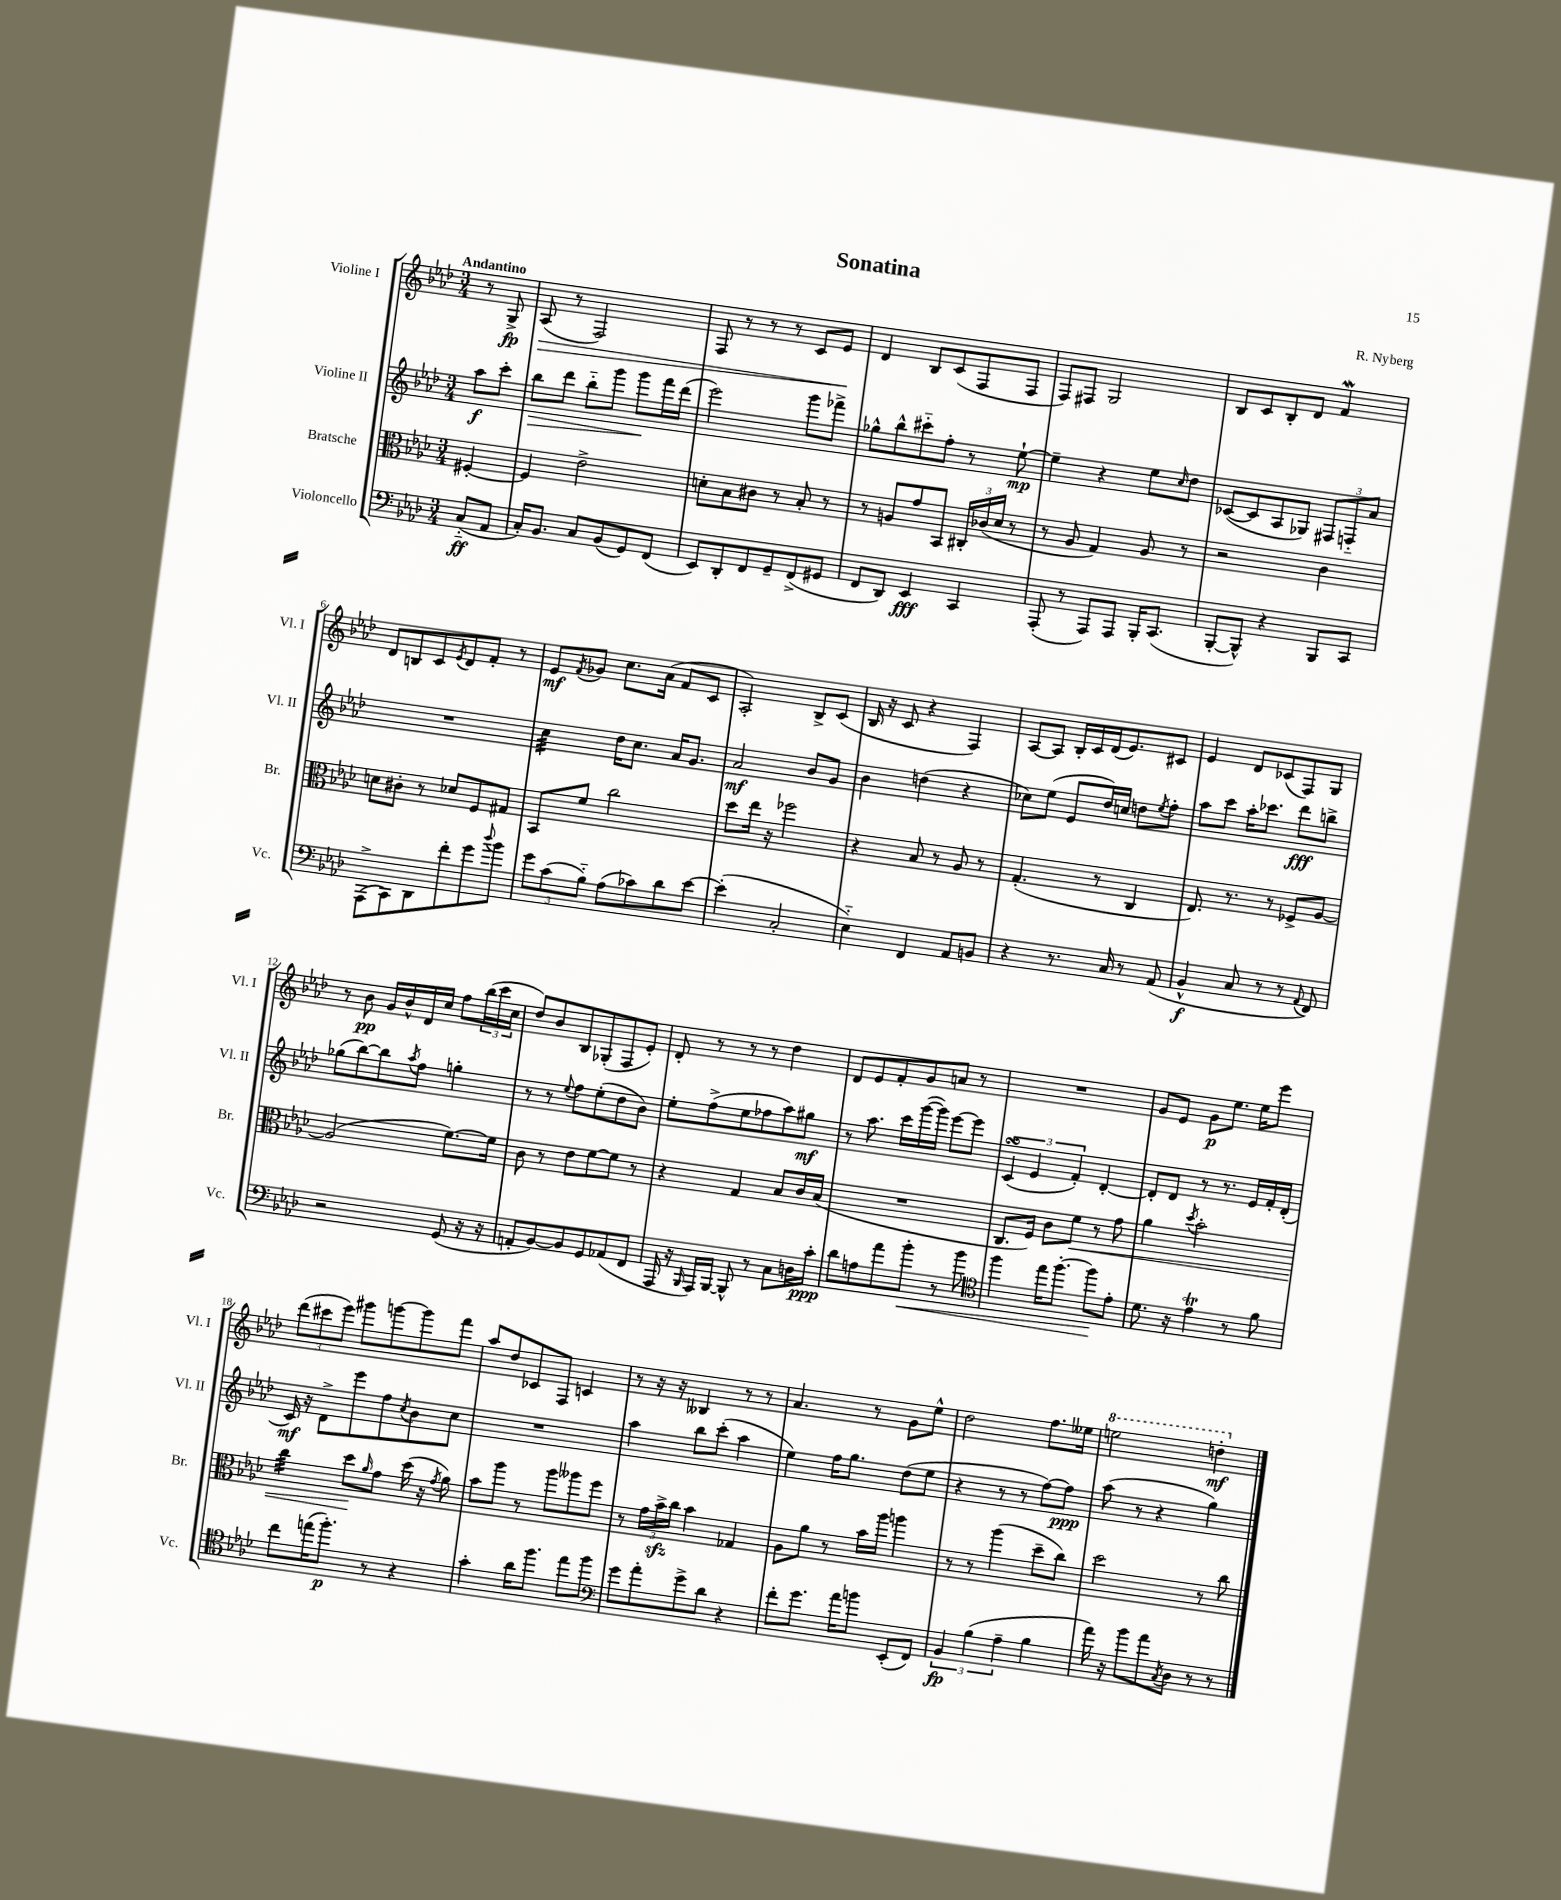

**kern	**dynam	**kern	**dynam	**kern	**dynam	**kern	**dynam
*part4	*part4	*part3	*part3	*part2	*part2	*part1	*part1
*staff4	*staff4	*staff3	*staff3	*staff2	*staff2	*staff1	*staff1
*I"Violoncello	*	*I"Bratsche	*	*I"Violine II	*	*I"Violine I	*
*I'Vc.	*	*I'Br.	*	*I'Vl. II	*	*I'Vl. I	*
*clefF4	*	*clefC3	*	*clefG2	*	*clefG2	*
*k[b-e-a-d-]	*	*k[b-e-a-d-]	*	*k[b-e-a-d-]	*	*k[b-e-a-d-]	*
*M3/4	*	*M3/4	*	*M3/4	*	*M3/4	*
=	=	=	=	=	=	=	=
!	!	!	!	!	!	!LO:TX:a:B:t=Andantino	!
(8C/L	ff	[4F#X'/	.	8aa-\L	f	8r	.
8AA-/J	.	.	.	8ccc'\J	.	8G^/	fp
=1	=1	=1	=1	=1	=1	=1	=1
!	!	!	!	!	!LO:HP:b	!	!LO:HP:b
16C'/KL)	.	4F#/]	.	8bb-\L	>	(8A-/	>
8.BB-/J	.	.	.	.	.	.	.
.	.	.	.	8ddd-\J	.	8r	.
8C/L	.	2e-^\	.	8bb-\L	.	2F/)	.
(8BB-/	.	.	.	8ggg\J	.	.	.
8GG/)	.	.	.	8ggg\L	.	.	.
(8FF/J	.	.	.	16fff\L	]	.	.
.	.	.	.	(16ddd-\JJ	.	.	.
=2	=2	=2	=2	=2	=2	=2	=2
8EE-/L)	.	8dn'\L	.	2eee-\)	.	8F/	.
8DD-'/	.	8B-\	.	.	.	8r	.
8FF/	.	8c#X\J	.	.	.	8r	.
8GG~/	.	8r	.	.	.	8r	.
(8FF^/	.	8B-'/	.	8ggg\L	.	8c/L	.
8GG#X/J	.	8r	.	8fff-X^\J	.	8e-/J	.
.	.	.	.	.	.	.	]
=3	=3	=3	=3	=3	=3	=3	=3
8FF/L	.	8r	.	8gg-X^^\L	.	4d-/	.
8DD-/J)	.	8An/L	.	8bb-^^\	.	.	.
4EE-/	fff	8g/	.	8ccc#X\	.	8B-/L	.
.	.	8BB-/J	.	8ff'\J	.	(8c/	.
4CC/	.	24C#X'/LL	.	8r	.	8F/	.
.	.	(24c-X/	.	.	.	.	.
.	.	24d-/JJ	.	.	.	.	.
.	.	8r	.	[8ee-`\	mp	8F/J	.
=4	=4	=4	=4	=4	=4	=4	=4
(8AAA-'/	.	8r	.	4ee-~\]	.	8F/L)	.
8r	.	8A-/	.	.	.	8F#X/J	.
8AAA-/L)	.	4G/)	.	4r	.	2G/	.
8AAA-/J	.	.	.	.	.	.	.
16BBB-'/KL	.	8A-/	.	8ee-\L	.	.	.
(8.CC/J	.	.	.	.	.	.	.
.	.	.	.	16qqcc/	.	.	.
.	.	8r	.	8dd-\J	.	.	.
=5	=5	=5	=5	=5	=5	=5	=5
[8BBB-'/L	.	2r	.	([8c-X/L	.	8B-/L	.
8BBB-^^/J])	.	.	.	8c-/]	.	8c/	.
4r	.	.	.	8A-/	.	8B-'/	.
.	.	.	.	8G-X/J)	.	8d-/J	.
8BBB-/L	.	4c\	.	12F#X/L	.	4fW/	.
.	.	.	.	12Fn/	.	.	.
8CC/J	.	.	.	.	.	.	.
.	.	.	.	12a-/J	.	.	.
!!LO:LB:g=z
=6	=6	=6	=6	=6	=6	=6	=6
(8AAA-^\L	.	8dn\L	.	2.r	.	8d-/L	.
8CC\)	.	8c#X'\J	.	.	.	8Bn/	.
8DD-\	.	8r	.	.	.	8c/	.
.	.	.	.	.	.	8qe-/	.
8f'\	.	8d-X/L	.	.	.	8d-/	.
8g\	.	8F/	.	.	.	8f'/J	.
8qqdd-/	.	.	.	.	.	.	.
8b-\J	.	8G#X/J	.	.	.	8r	.
=7	=7	=7	=7	=7	=7	=7	=7
*	*	*	*	*tremolo	*	*	*
12g\L	.	8BB-/L	.	32cc\LLL	.	8e-/L	mf
.	.	.	.	32cc\	.	.	.
.	.	.	.	32cc\	.	.	.
(12c\	.	.	.	.	.	.	.
.	.	.	.	32cc\	.	.	.
.	.	.	.	.	.	8qf/	.
.	.	8f/J	.	32cc\	.	8g-X/J	.
.	.	.	.	32cc\	.	.	.
12B-\J)	.	.	.	.	.	.	.
.	.	.	.	32cc\	.	.	.
.	.	.	.	32cc\JJJ	.	.	.
*	*	*	*	*Xtremolo	*	*	*
(8A-\L	.	2cc\	.	16dd-\KL	.	8.cc\L	.
.	.	.	.	8.cc\J	.	.	.
8c-X\)	.	.	.	.	.	.	.
.	.	.	.	.	.	(16a-\Jk	.
8d-\	.	.	.	16a-/KL	.	8f/L	.
.	.	.	.	8.g/J	.	.	.
[8e-\J	.	.	.	.	.	8c/J	.
=8	=8	=8	=8	=8	=8	=8	=8
(4e-'\]	.	8dd-\L	.	2a-/	mf	2A-'/)	.
.	.	16ee-\Jk	.	.	.	.	.
.	.	16r	.	.	.	.	.
2C'/	.	2ff-X\	.	.	.	.	.
.	.	.	.	8b-/L	.	8B-^/L	.
.	.	.	.	8g/J	.	(8c/J	.
=9	=9	=9	=9	=9	=9	=9	=9
4E-\)	.	4r	.	4b-\	.	16B-/	.
.	.	.	.	.	.	16r	.
.	.	.	.	.	.	8c/	.
4FF/	.	8B-/	.	(4ddn\	.	4r	.
.	.	8r	.	.	.	.	.
8AA-/L	.	8A-/	.	4r	.	4F/)	.
8BBn/J	.	8r	.	.	.	.	.
=10	=10	=10	=10	=10	=10	=10	=10
4r	.	(4.G'/	.	8cc-X\L)	.	[8A-/L	.
.	.	.	.	(8ee-\J	.	8A-/J]	.
8.r	.	.	.	8e-/L	.	16B-'/LL	.
.	.	.	.	.	.	16c/	.
.	.	8r	.	16dd-/L)	.	(16d-/J	.
16C/	.	.	.	16ccn/JJ	.	8.e-/)	.
8r	.	4C/	.	8ddn\L	.	.	.
.	.	.	.	8qee-/	.	.	.
(8AA-/	.	.	.	8ff'\J	.	8c#X/J	.
=11	=11	=11	=11	=11	=11	=11	=11
4BB-^^/	f	8.E-/)	.	8aa-\L	.	4e-/	.
.	.	.	.	8ccc\J	.	.	.
.	.	8.r	.	.	.	.	.
8C/	.	.	.	16aa-'\KL	.	8d-/L	.
.	.	.	.	8.ccc-X\J	.	.	.
8r	.	8r	.	.	.	(8c-X/	.
8r	.	8F-X^/L	.	8ddd-\L	fff	8F/)	.
8qqAA-/	.	.	.	.	.	.	.
8FF/)	.	[8A-/J	.	8bbn^\J	.	8G/J	.
!!LO:LB:g=z
=12	=12	=12	=12	=12	=12	=12	=12
2r	.	(2A-/]	.	(8gg-X\L	.	8r	.
.	.	.	.	[8bb-\)	.	8b-\	pp
.	.	.	.	8bb-\]	.	16g/LL	.
.	.	.	.	.	.	16b-^^/	.
.	.	.	.	8qaa-/	.	.	.
.	.	.	.	8ff\J	.	16d-/	.
.	.	.	.	.	.	16cc/JJ	.
(8GG/	.	[8.f\L)	.	4ggn'\	.	8ff\L	.
16r	.	.	.	.	.	(24bb-\L	.
.	.	.	.	.	.	24ccc\	.
16r	.	16f\Jk]	.	.	.	.	.
.	.	.	.	.	.	24cc\JJ	.
=13	=13	=13	=13	=13	=13	=13	=13
8AAn'/L	.	8c\	.	8r	.	8dd-/L)	.
[8BB-/)	.	8r	.	8r	.	8b-/	.
.	.	.	.	8qqee-/	.	.	.
8BB-/]	.	8e-\L	.	8ff\L	.	8B-/	.
8GG/	.	[8f\	.	(8ee-'\	.	(8G-X'/	.
(8AA-X/	.	8f\J]	.	8dd-\	.	8F/	.
8FF/J	.	8r	.	8b-\J)	.	8e-'/J)	.
=14	=14	=14	=14	=14	=14	=14	=14
16AAA-/	.	4r	.	8ee-'\L	.	8d-'/	.
16r	.	.	.	.	.	.	.
16qqBBB-/	.	.	.	.	.	.	.
16AAA-/LL)	.	.	.	(8ff^\	.	8r	.
[16BBB-/JJ	.	.	.	.	.	.	.
8BBB-^^/]	.	4G/	.	8ee-\	.	8r	.
8r	.	.	.	8ff-X\	.	8r	.
8C\L	.	8B-/L	.	8aa-\)	.	4dd-\	.
16Dn\L	.	16c/L	.	8gg#X\J	mf	.	.
16c'\JJ	ppp	(16B-/JJ	.	.	.	.	.
=15	=15	=15	=15	=15	=15	=15	=15
8d-\L	.	2.r	.	8r	.	8d-/L	.
8An\	.	.	.	8.aa-\	.	8e-/	.
8a-\	.	.	.	.	.	8f'/	.
.	.	.	.	16ccc\LL	.	.	.
!	!LO:HP:b	!	!	!	!	!	!
8b-'\J	<	.	.	([16ggg\	.	8g/	.
.	.	.	.	16ggg\JJ])	.	.	.
8r	.	.	.	[8eee-\L	.	8an/J	.
8b-\	.	.	.	8eee-\J]	.	8r	.
=16	=16	=16	=16	=16	=16	=16	=16
*clefC4	*	*	*	*	*	*	*
4ff\	.	8.C/L	.	(6csSsS/	.	2.r	.
.	.	.	.	6e-/	.	.	.
.	.	16F/Jk)	.	.	.	.	.
16ee-\KL	.	8c\L	.	.	.	.	.
[8.ff'\J	.	.	.	.	.	.	.
.	.	.	.	6f'/)	.	.	.
!	!	!	!LO:HP:b	!	!	!	!
.	.	8f\J	<	.	.	.	.
8ff\L]	.	8r	.	[4d-'/	.	.	.
8e-'\J	[	8g\	.	.	.	.	.
=17	=17	=17	=17	=17	=17	=17	=17
8.d-\	.	4a-\	.	8d-'/L]	.	8g/L	.
.	.	.	.	8d-/J	.	8e-/J	.
16r	.	.	.	.	.	.	.
.	.	8qdd-/	.	.	.	.	.
4e-T\	.	2b-'\	.	8r	.	8g\L	p
.	.	.	.	8.r	.	8.ee-\J	.
8r	.	.	.	.	.	.	.
.	.	.	.	16e-/LL	.	16ee-\KL	.
8f\	.	.	.	16f'/	.	8eee-\J	.
.	.	.	.	(16d-'/JJ	.	.	.
!!LO:LB:g=z
=18	=18	=18	=18	=18	=18	=18	=18
*	*	*tremolo	*	*	*	*	*
8cc\L	.	32cc\LLL	.	16c/)	mf	(12ddd-\L	.
.	.	32cc\	.	.	.	.	.
.	.	32cc\	.	16r	.	.	.
.	.	.	.	.	.	12ccc#X\	.
.	.	32cc\	.	.	.	.	.
(16een\K	.	32cc\	.	8d-^\L	.	.	.
.	.	32cc\	.	.	.	.	.
.	.	.	.	.	.	12eee-\J)	.
8.ff'\J)	p	32cc\	.	.	.	.	.
.	.	32cc\JJJ	.	.	.	.	.
*	*	*Xtremolo	*	*	*	*	*
.	.	8dd-\L	.	8eee-\	.	8ggg#X\L	.
.	.	16qqa-/	.	.	.	.	.
8r	.	8g\J	[	8ff\	.	[8gggn\	.
.	.	.	.	8qcc/	.	.	.
4r	.	(16dd-\	.	8b-\	.	8ggg\]	.
.	.	16r	.	.	.	.	.
.	.	8qg/	.	.	.	.	.
.	.	8a-\)	.	8cc\J	.	8fff\J	.
=19	=19	=19	=19	=19	=19	=19	=19
4g'\	.	8b-\L	.	2.r	.	8aa-/L	.
.	.	8aa-\J	.	.	.	8dd-/	.
16a-\KL	.	8r	.	.	.	8c-X/	.
8.ff\J	.	.	.	.	.	.	.
.	.	8aa-\L	.	.	.	8F/J	.
8ee-\L	.	8aa--X\	.	.	.	4cn/	.
8ff\J	.	8ff\J	.	.	.	.	.
=20	=20	=20	=20	=20	=20	=20	=20
*clefF4	*	*	*	*	*	*	*
8g\L	.	8r	.	4aa-\	.	8r	.
8a-'\	.	24g\LL	.	.	.	16r	.
.	.	24b-zz^\	.	.	.	.	.
.	.	.	.	.	.	16r	.
.	.	24cc\JJ	.	.	.	.	.
8g^\	.	4b-\	.	8bb-\L	.	4B--X/	.
8d-\J	.	.	.	(8ccc'\J	.	.	.
4r	.	4G-X/	.	4aa-\	.	8r	.
.	.	.	.	.	.	8r	.
=21	=21	=21	=21	=21	=21	=21	=21
8f'\L	.	8A-\L	.	4ee-\)	.	4.a-/	.
8.g\J	.	8a-\J	.	.	.	.	.
.	.	8r	.	16ff\KL	.	.	.
16a-\KL	.	.	.	8.gg\J	.	.	.
8bn\J	.	16b-\LL	.	.	.	8r	.
.	.	16aa-\JJ	.	.	.	.	.
(8EE-'/L	.	4aan\	.	(8dd-\L	.	8g\L	.
8FF/J)	.	.	.	8ee-\J	.	8ee-^^\J	.
=22	=22	=22	=22	=22	=22	=22	=22
6BB-/	fp	8r	.	4r	.	2dd-\	.
.	.	8r	.	.	.	.	.
(6B-\	.	.	.	.	.	.	.
.	.	(4aa-\	.	8r	.	.	.
6A-~\	.	.	.	.	.	.	.
.	.	.	.	8r	.	.	.
4B-\	.	8dd-~\L	.	[8ff\L)	.	8.ff\L	.
.	.	8cc\J)	.	8ff\J]	ppp	.	.
.	.	.	.	.	.	16ee--X\Jk	.
=23	=23	=23	=23	=23	=23	=23	=23
*	*	*	*	*	*	*8va	*
16a-\)	.	2dd-\	.	(8aa-\	.	2eeen\	.
16r	.	.	.	.	.	.	.
8b-\L	.	.	.	8r	.	.	.
8a-\	.	.	.	4r	.	.	.
8qC/	.	.	.	.	.	.	.
8D-\J	.	.	.	.	.	.	.
8r	.	8r	.	4gg\)	.	4dddn'\	mf
8r	.	8cc\	.	.	.	.	.
*	*	*	*	*	*	*X8va	*
==	==	==	==	==	==	==	==
*-	*-	*-	*-	*-	*-	*-	*-
